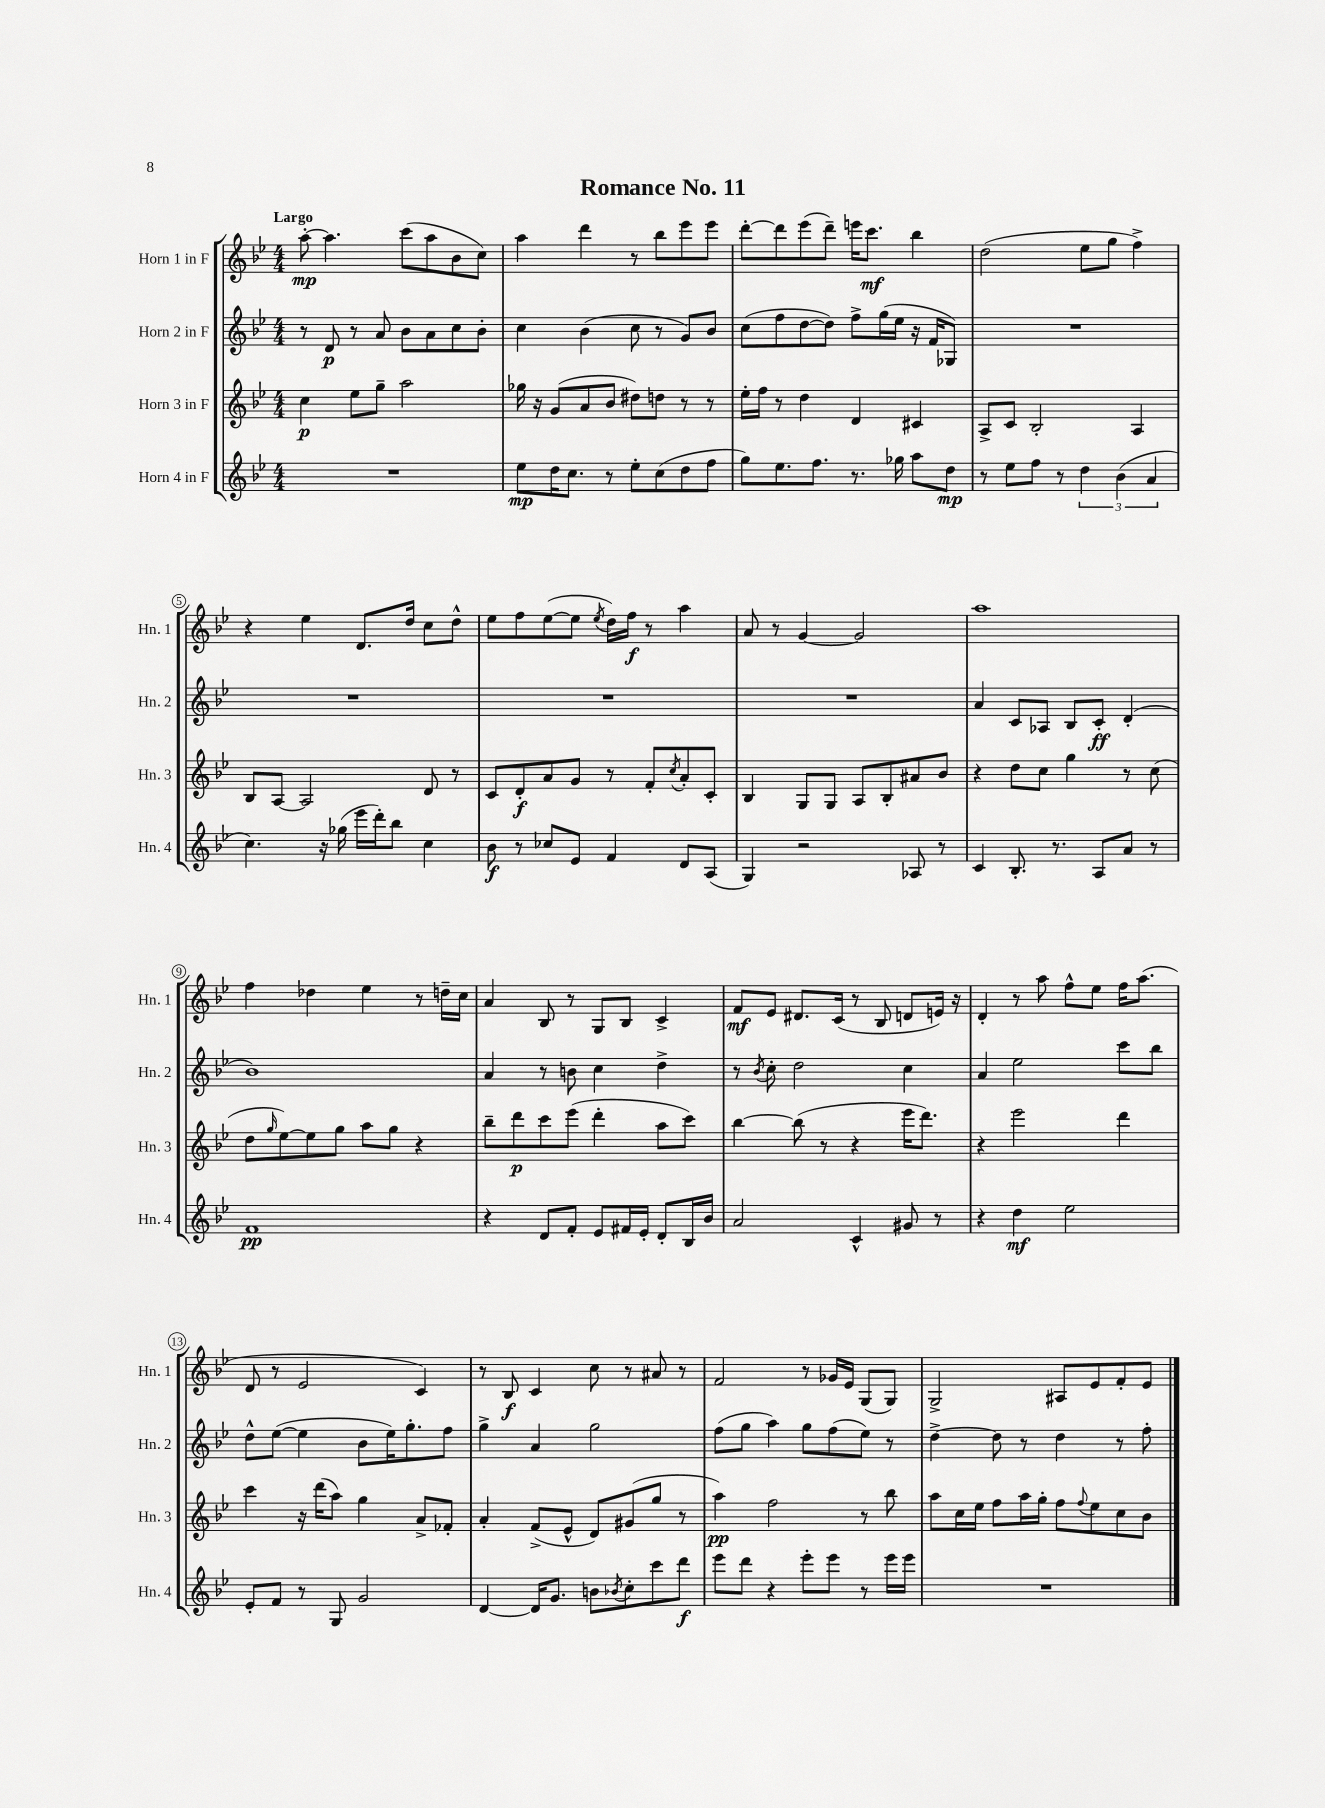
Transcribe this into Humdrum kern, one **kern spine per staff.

**kern	**kern	**kern	**kern
*staff4	*staff3	*staff2	*staff1
*clefG2	*clefG2	*clefG2	*clefG2
*k[b-e-]	*k[b-e-]	*k[b-e-]	*k[b-e-]
*M4/4	*M4/4	*M4/4	*M4/4
1r	4cc\	8r	[8aa'\
.	.	8d/	4.aa\]
.	8ee-\L	8r	.
.	8gg~\J	8a/	.
.	2aa\	8b-\L	(8ccc\L
.	.	8a\	8aa\
.	.	8cc\	8b-\
.	.	8b-'\J	8cc\J)
=	=	=	=
8ee-\L	16gg-\	4cc\	4aa\
.	16r	.	.
16dd\K	(8g/L	.	.
8.cc\J	.	.	.
.	8a/	(4b-\	4ddd\
8r	8b-/J	.	.
8ee-'\L	8dd#\L)	8cc\	8r
(8cc\	8dd\J	8r	8bb-\L
8dd\	8r	8g/L)	8eee-\
8ff\J	8r	8b-/J	8eee-\J
=	=	=	=
8gg\L)	16ee-'\LL	(8cc\L	[8ddd'\L
.	16ff\JJ	.	.
8.ee-\	8r	8ff\	8ddd\]
.	4dd\	[8dd\	(8eee-\
8.ff\J	.	.	.
.	.	8dd\]J)	8ddd~\J)
8.r	4d/	8ff^\L	16eee\LK
.	.	.	8.ccc\J
.	.	(16gg\L	.
16gg-\	.	16ee-\JJ	.
8aa\L	4c#/	16r	4bb-\
.	.	16f/LK	.
8dd\J	.	8G-/J)	.
=	=	=	=
8r	8A^/L	1r	(2dd\
8ee-\L	8c/J	.	.
8ff\J	2B-'/	.	.
8r	.	.	.
6dd\	.	.	8ee-\L
.	.	.	8gg\J
(6b-\	.	.	.
.	4A/	.	4ff^\)
6a/	.	.	.
=	=	=	=
4.cc\)	8B-/L	1r	4r
.	[8A/J	.	.
.	2A/]	.	4ee-\
16r	.	.	.
(16gg-\	.	.	.
16eee-\LL	.	.	8.d/L
16ddd'\J)	.	.	.
8bb-\J	.	.	.
.	.	.	16dd/Jk
4cc\	8d/	.	8cc\L
.	8r	.	8dd^^\J
=	=	=	=
8b-\	8c/L	1r	8ee-\L
8r	8d'/	.	8ff\
8cc-/L	8a/	.	([8ee-\
8e-/J	8g/J	.	8ee-\]J
.	.	.	8qee-/
4f/	8r	.	16dd\LL)
.	.	.	16ff\JJ
.	8f'/L	.	8r
.	8qcc/	.	.
8d/L	8a'/	.	4aa\
(8A/J	8c'/J	.	.
=	=	=	=
4G/)	4B-/	1r	8a/
.	.	.	8r
2r	8G/L	.	[4g/
.	8G/J	.	.
.	8A/L	.	2g/]
.	8B-'/	.	.
8A-/	8a#/	.	.
8r	8b-/J	.	.
=	=	=	=
4c/	4r	4a/	1aa
8.B-'/	8dd\L	8c/L	.
.	8cc\J	8A-/J	.
8.r	.	.	.
.	4gg\	8B-/L	.
8A/L	.	8c'/J	.
8a/J	8r	(4d'/	.
8r	(8cc\	.	.
=	=	=	=
1f	8dd\L	1b-)	4ff\
.	16qqgg/	.	.
.	[8ee-\)	.	.
.	8ee-\]	.	4dd-\
.	8gg\J	.	.
.	8aa\L	.	4ee-\
.	8gg\J	.	.
.	4r	.	8r
.	.	.	16dd~\LL
.	.	.	16cc\JJ
=	=	=	=
4r	8bb-~\L	4a/	4a/
.	8ddd\	.	.
8d/L	8ccc\	8r	8B-/
8f'/J	(8eee-\J	8b\	8r
8e-/L	4ddd'\	4cc\	8G/L
16f#/L	.	.	8B-/J
16e-'/JJ	.	.	.
8d'/L	8aa\L	4dd^\	4c^/
16B-/L	8ccc\J)	.	.
16b-/JJ	.	.	.
=	=	=	=
2a/	[4bb-\	8r	8f/L
.	.	8qb-/	.
.	.	8cc'\	8e-/J
.	(8bb-\]	2dd\	8.d#/L
.	8r	.	.
.	.	.	(16c/Jk
4c^^/	4r	.	8r
.	.	.	8B-/
8g#/	16eee-\LK	4cc\	8d/L
.	8.ddd\J)	.	.
8r	.	.	16e/Jk)
.	.	.	16r
=	=	=	=
4r	4r	4a/	4d'/
4dd\	2eee-\	2ee-\	8r
.	.	.	8aa\
2ee-\	.	.	8ff^^\L
.	.	.	8ee-\J
.	4ddd\	8ccc\L	16ff\LK
.	.	.	(8.aa\J
.	.	8bb-\J	.
=	=	=	=
8e-'/L	4ccc\	8dd^^\L	8d/
8f/J	.	([8ee-\J	8r
8r	16r	4ee-\]	2e-/
.	(16ddd\LK	.	.
8G/	8aa\J)	.	.
2g/	4gg\	8b-\L	.
.	.	16ee-\K)	.
.	.	8.gg'\	.
.	8a^/L	.	4c/)
.	8f-'/J	8ff\J	.
=	=	=	=
[4d/	4a'/	4gg^\	8r
.	.	.	8B-/
16d/]LK	(8f^/L	4a/	4c/
8.g/J	.	.	.
.	8e-^^/J	.	.
8b\L	8d/L)	2gg\	8cc\
8qb-/	.	.	.
8cc'\	(8g#/	.	8r
8ccc\	8gg/J	.	8a#/
8ddd\J	8r	.	8r
=	=	=	=
8eee-\L	4aa\)	(8ff\L	2f/
8ddd\J	.	8gg\J	.
4r	2ff\	4aa\)	.
8eee-'\L	.	8gg\L	8r
8eee-\J	.	(8ff\	16g-/LL
.	.	.	16e-/JJ
8r	8r	8ee-\J)	(8G/L
16eee-\LL	8bb-\	8r	8G/J)
16eee-\JJ	.	.	.
=	=	=	=
1r	8aa\L	[4dd^\	2G^/
.	16cc\L	.	.
.	16ee-\JJ	.	.
.	8ff\L	8dd\]	.
.	16aa\L	8r	.
.	16gg'\JJ	.	.
.	8ff\L	4dd\	8A#/L
.	8qqff/	.	.
.	8ee-\	.	8e-/
.	8cc\	8r	8f'/
.	8b-\J	8ff'\	8e-/J
==	==	==	==
*-	*-	*-	*-
